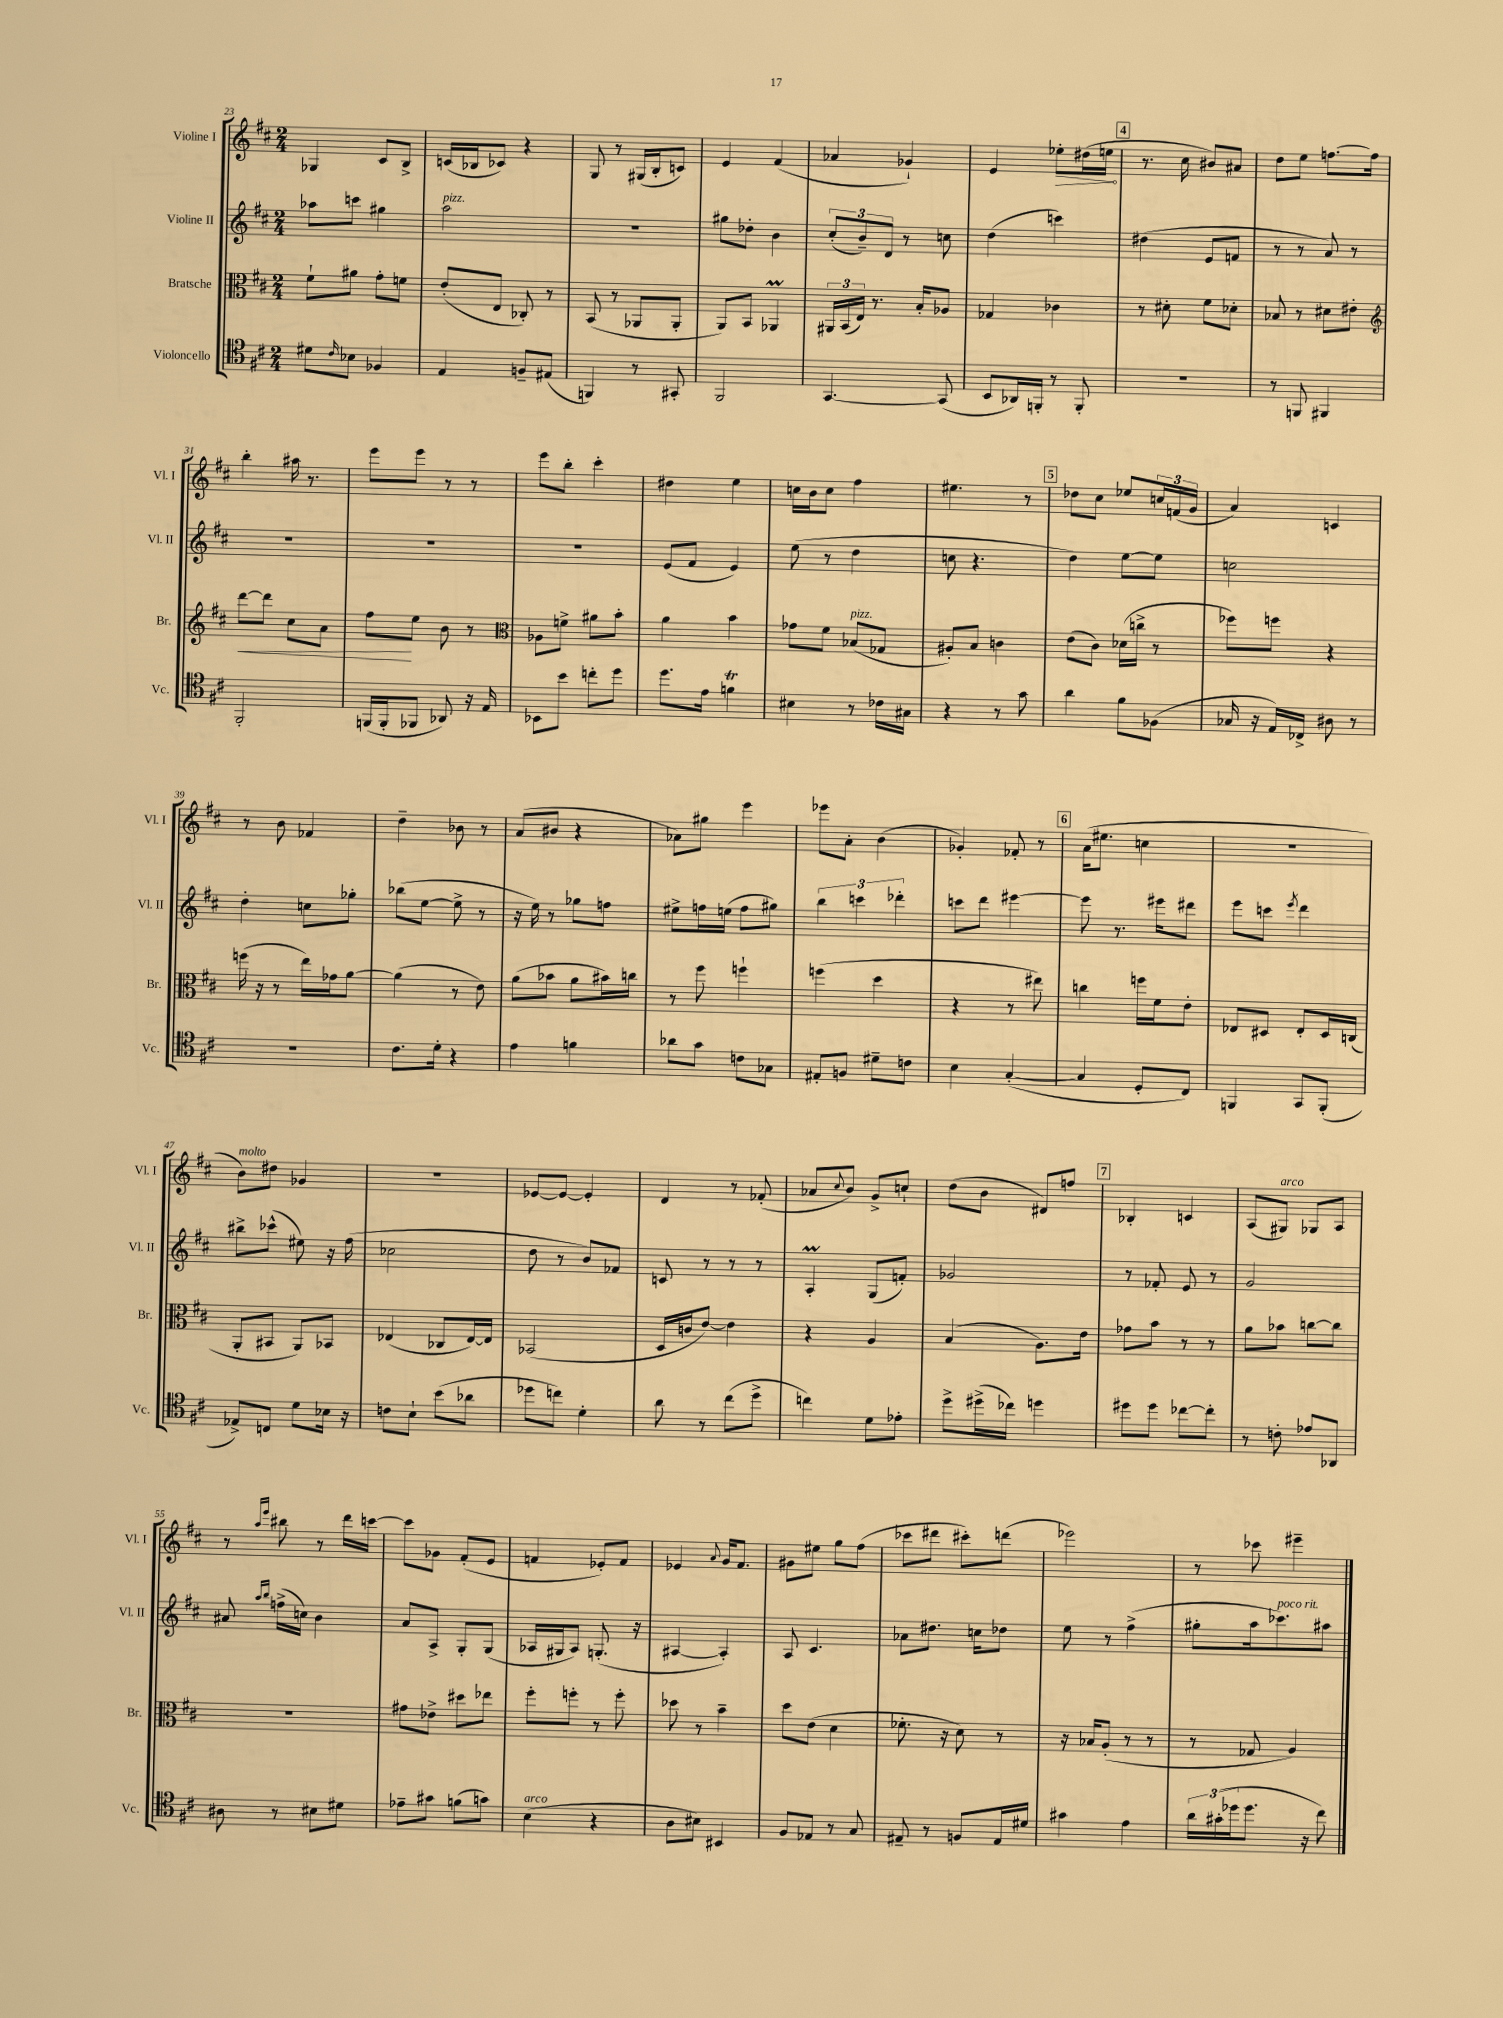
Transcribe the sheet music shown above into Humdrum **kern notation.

**kern	**kern	**dynam	**kern	**kern	**dynam
*part4	*part3	*part3	*part2	*part1	*part1
*staff4	*staff3	*staff3	*staff2	*staff1	*staff1
*I"Violoncello	*I"Bratsche	*	*I"Violine II	*I"Violine I	*
*I'Vc.	*I'Br.	*	*I'Vl. II	*I'Vl. I	*
*clefC4	*clefC3	*	*clefG2	*clefG2	*
*k[f#c#]	*k[f#c#]	*	*k[f#c#]	*k[f#c#]	*
*M2/4	*M2/4	*	*M2/4	*M2/4	*
=23	=23	=23	=23	=23	=23
8d#X\L	8f#`\L	.	8aa-X\L	4G-X/	.
16qqc#/	.	.	.	.	.
8B-X\J	8a#X\J	.	8cccn\J	.	.
4F-X/	8g'\L	.	4gg#X\	8c#/L	.
.	8fn\J	.	.	8B^/J	.
=24	=24	=24	=24	=24	=24
!	!	!	!LO:TX:a:i:t=pizz.	!	!
4E/	(8e'/L	.	2aa\	(16cn/LL	.
.	.	.	.	16B-X/J	.
.	8E/J	.	.	8c-X/J)	.
8Fn~/L	8C-X'/)	.	.	4r	.
(8E#X/J	8r	.	.	.	.
=25	=25	=25	=25	=25	=25
4FFn/)	(8BB/	.	2r	8G/	.
.	8r	.	.	8r	.
8r	8AA-X/L	.	.	(16G#X/LL	.
.	.	.	.	16B'/J	.
8GG#X'/	8AA-'/J	.	.	8cn/J)	.
=26	=26	=26	=26	=26	=26
2FF#/	8AA/L)	.	8gg#X\L	4e/	.
.	8BB/J	.	8dd-X'\J	.	.
.	4AA-XM/	.	4b\	(4f#/	.
=27	=27	=27	=27	=27	=27
[4.GG/	24AA#X/LL	.	(12cc#'/L	4a-X/	.
.	(24BB/	.	.	.	.
.	24E/JJ)	.	12b~/)	.	.
.	8.r	.	.	.	.
.	.	.	12d/J	.	.
.	.	.	8r	4g-X`/)	.
.	16B'/KL	.	.	.	.
(8GG/]	8A-X/J	.	8ccn\	.	.
=28	=28	=28	=28	=28	=28
8BB/L	4G-X/	.	(4dd\	4e/	.
16AA-X/L)	.	.	.	.	.
16FFn'/JJ	.	.	.	.	.
!	!	!	!	!	!LO:HP:b
8r	4c-X\	.	4cccn\)	8ee-X'\L	>
8FF'/	.	.	.	(16dd#X\L	.
.	.	.	.	16een\JJ	.
.	.	.	.	.	]
!!LO:REH:place=s1:t=4
=29	=29	=29	=29	=29	=29
2r	8r	.	(4dd#X\	8.r	.
.	8d#X'\	.	.	.	.
.	.	.	.	16cc#\	.
.	8f#\L	.	8e/L	8b#X/L)	.
.	8d-X'\J	.	8fn/J	8a#X/J	.
=30	=30	=30	=30	=30	=30
8r	8B-X/	.	8r	8dd\L	.
8FFn/	8r	.	8r	8ee\J	.
4FF#X/	8d#X\L	.	8a/)	[8.ffn\L	.
.	8e#X'\J	.	8r	.	.
.	.	.	.	16ff\Jk]	.
!!LO:LB:g=z
=31	=31	=31	=31	=31	=31
*	*clefG2	*	*	*	*
!	!	!LO:HP:b	!	!	!
2FF#'/	[8ddd\L	<	2r	4bb'\	.
.	8ddd\J]	.	.	.	.
.	8cc#\L	.	.	16aa#X\	.
.	.	.	.	8.r	.
.	8a\J	.	.	.	.
=32	=32	=32	=32	=32	=32
(16FFn/LL	8ff#\L	.	2r	8eee\L	.
16FF'/J	.	.	.	.	.
8FF-X/J	8ee\J	[	.	8eee\J	.
8AA-X/)	8b\	.	.	8r	.
16r	8r	.	.	8r	.
16E/	.	.	.	.	.
=33	=33	=33	=33	=33	=33
*	*clefC3	*	*	*	*
8BB-X\L	8A-X\L	.	2r	8eee\L	.
8b\J	8fn^\J	.	.	8bb'\J	.
8ccn'\L	8a#X\L	.	.	4ccc#'\	.
8dd\J	8b'\J	.	.	.	.
=34	=34	=34	=34	=34	=34
8.dd\L	4a\	.	(8e/L	4dd#X\	.
.	.	.	8f#/J	.	.
16e\Jk	.	.	.	.	.
4fnT\	4b\	.	4e/)	4ee\	.
=35	=35	=35	=35	=35	=35
4B#X\	8g-X\L	.	(8ee\	16ccn\LL	.
.	.	.	.	16b\J	.
.	8f#\J	.	8r	8cc\J	.
!	!LO:TX:a:i:t=pizz.	!	!	!	!
8r	(8B-X/L	.	4dd\	4ff#\	.
16c-X\LL	8G-X/J	.	.	.	.
16G#X\JJ	.	.	.	.	.
=36	=36	=36	=36	=36	=36
4r	8A#X'/L)	.	8ccn\	4.ee#X\	.
.	8B/J	.	4.r	.	.
8r	4cn\	.	.	.	.
8g\	.	.	.	8r	.
!!LO:REH:place=s1:t=5
=37	=37	=37	=37	=37	=37
4a\	(8e\L	.	4dd\)	8dd-X\L	.
.	8c#\J)	.	.	8cc#\J	.
8f#\L	(16d-X\LL	.	[8ee\L	8ee-X/L	.
.	16ccn^\JJ	.	.	.	.
(8F-X\J	8r	.	8ee\J]	24ccn/L	.
.	.	.	.	(24fn/	.
.	.	.	.	24g/JJ	.
=38	=38	=38	=38	=38	=38
16G-X/	8ff-X\L)	.	2ccn\	4a/)	.
16r	.	.	.	.	.
16E/LL)	8ffn\J	.	.	.	.
16C-X^/JJ	.	.	.	.	.
8A#X\	4r	.	.	4cn/	.
8r	.	.	.	.	.
!!LO:LB:g=z
=39	=39	=39	=39	=39	=39
2r	(16ffn\	.	4dd'\	8r	.
.	16r	.	.	.	.
.	8r	.	.	8b\	.
.	16ee\LL)	.	8ccn\L	4f-X/	.
.	16g-X\J	.	.	.	.
.	[8a\J	.	8gg-X'\J	.	.
=40	=40	=40	=40	=40	=40
8.c#\L	(4a\]	.	(8bb-X\L	4dd~\	.
.	.	.	[8ee\J	.	.
16d'\Jk	.	.	.	.	.
4r	8r	.	8ee^\]	8b-X\	.
.	8e\)	.	8r	8r	.
=41	=41	=41	=41	=41	=41
4e\	(8a\L	.	16r	(8a/L	.
.	.	.	16ee\)	.	.
.	8b-X\J	.	8r	8b#X/J	.
4fn\	8a\L	.	8gg-X\L	4r	.
.	16b#X\L)	.	8ffn\J	.	.
.	16ccn\JJ	.	.	.	.
=42	=42	=42	=42	=42	=42
8a-X\L	8r	.	8ee#X^\L	8a-X\L)	.
8g\J	8ff#\	.	16ffn\L	8gg#X\J	.
.	.	.	(16een\JJ	.	.
8cn\L	4ffn`\	.	8ff\L	4eee\	.
8G-X\J	.	.	8gg#X\J)	.	.
=43	=43	=43	=43	=43	=43
8E#X'/L	(4ffn\	.	6bb\	8eee-X\L	.
8Fn/J	.	.	.	8a'\J	.
.	.	.	6cccn\	.	.
8d#X~\L	4dd\	.	.	(4b\	.
.	.	.	6ddd-X'\	.	.
8cn\J	.	.	.	.	.
=44	=44	=44	=44	=44	=44
4B\	4r	.	8cccn\L	4g-X'/)	.
.	.	.	8ddd\J	.	.
([4G'/	8r	.	[4eee#X\	8f-X'/	.
.	8ee#X\)	.	.	8r	.
!!LO:REH:place=s1:t=6
=45	=45	=45	=45	=45	=45
4G/]	4ccn\	.	8eee#\]	(16a\KL	.
.	.	.	.	8.ee#X\J	.
.	.	.	8.r	.	.
8D'/L	16ffn\LL	.	.	4ccn\	.
.	16f#\J	.	16eee#X\KL	.	.
8C#/J)	8e'\J	.	8ddd#X\J	.	.
=46	=46	=46	=46	=46	=46
4FFn/	8E-X/L	.	8eee\L	2r	.
.	8D#X/J	.	8cccn\J	.	.
.	.	.	8qeee/	.	.
8GG/L	8E-'/L	.	4ddd\	.	.
(8FF'/J	16D#/L	.	.	.	.
.	(16Cn/JJ	.	.	.	.
!!LO:LB:g=z
=47	=47	=47	=47	=47	=47
!	!	!	!	!LO:TX:a:i:t=molto	!
8E-X^/L)	8AA'/L	.	8bb#X^\L	8b\L)	.
8Cn/J	8BB#X/J	.	(8ccc-X^^\J	8dd#X\J	.
8d\L	8AA/L)	.	8ee#X\)	4g-X/	.
16B-X\Jk	8BB-X/J	.	16r	.	.
16r	.	.	(16ff#\	.	.
=48	=48	=48	=48	=48	=48
8cn\L	(4E-X/	.	2cc-X\	2r	.
8B`\J	.	.	.	.	.
(8b\L	8C-X/L	.	.	.	.
8a-X\J	[16E-/L)	.	.	.	.
.	16E-/JJ]	.	.	.	.
=49	=49	=49	=49	=49	=49
8dd-X\L	(2BB-X/	.	8dd\	[8e-X/L	.
8ccn\J)	.	.	8r	8e-/J_	.
4d'\	.	.	8b/L)	4e-'/]	.
.	.	.	8f-X/J	.	.
=50	=50	=50	=50	=50	=50
8a\	16D/LL	.	8cn/	4d/	.
.	16cn/J	.	.	.	.
8r	[8e/J)	.	8r	.	.
(8cc#\L	4e\]	.	8r	8r	.
8dd^\J	.	.	8r	(8f-X'/	.
=51	=51	=51	=51	=51	=51
4ccn\)	4r	.	4AM'/	8a-X/L	.
.	.	.	.	8qqcc#/	.
.	.	.	.	8b/J)	.
8d\L	4A/	.	(8G/L	8g^/L	.
8e-X'\J	.	.	8fn'/J)	8ccn`/J	.
=52	=52	=52	=52	=52	=52
8dd^\L	(4B/	.	2g-X/	(8dd\L	.
(16dd#X^\L	.	.	.	8b\J	.
16cc-X\JJ)	.	.	.	.	.
4ddn\	8.A\L)	.	.	8d#X/L)	.
.	.	.	.	8ffn/J	.
.	16e\Jk	.	.	.	.
!!LO:REH:place=s1:t=7
=53	=53	=53	=53	=53	=53
8dd#X\L	8g-X\L	.	8r	4B-X'/	.
8dd#\J	8b\J	.	8f-X'/	.	.
[8cc-X\L	8r	.	8e/	4cn/	.
8cc-'\J]	8r	.	8r	.	.
=54	=54	=54	=54	=54	=54
8r	8a\L	.	2g/	(8A/L	.
!	!	!	!	!LO:TX:a:i:t=arco	!
8cn'\	8b-X\J	.	.	8G#X/J)	.
8e-X/L	[8ccn\L	.	.	8G-X/L	.
8AA-X/J	8cc\J]	.	.	8A/J	.
!!LO:LB:g=z
=55	=55	=55	=55	=55	=55
8A#X\	2r	.	8a#X/	8r	.
.	.	.	16qqaa/LL	16qqaa/LL	.
.	.	.	16qqbb/JJ	16qqeee/JJ	.
8r	.	.	(16ffn^\LL	8bb#X\	.
.	.	.	16ccn\JJ)	.	.
8B#X\L	.	.	4b\	8r	.
8d#X\J	.	.	.	16ddd\LL	.
.	.	.	.	[16cccn\JJ	.
=56	=56	=56	=56	=56	=56
8e-X~\L	8g#X\L	.	8a/L	8ccc\L]	.
8g#X\J	8e-X^\J	.	8A^/J	8g-X\J	.
(8fn\L	8dd#X\L	.	8G'/L	(8f#'/L	.
8gn\J)	8ee-X\J	.	(8G/J	8e/J	.
=57	=57	=57	=57	=57	=57
!LO:TX:a:i:t=arco	!	!	!	!	!
(4B\	8ff#'\L	.	16A-X/LL	4fn/	.
.	.	.	16G#X/J	.	.
.	8ffn'\J	.	8A-/J)	.	.
4r	8r	.	(8.Gn'/	8e-X'/L)	.
.	8ff'\	.	.	8f/J	.
.	.	.	16r	.	.
=58	=58	=58	=58	=58	=58
8A\L	8dd-X\	.	[4A#X/	4e-X/	.
8B#X\J)	8r	.	.	.	.
.	.	.	.	8qqa/	.
4BB#X/	4b~\	.	4A#'/])	16g/KL	.
.	.	.	.	8.f#/J	.
=59	=59	=59	=59	=59	=59
8F#/L	8dd\L	.	8A/	8g#X\L	.
8E-X/J	(8e\J	.	4.c#/	8ee#X\J	.
8r	4d\	.	.	8gg\L	.
8G/	.	.	.	(8ff#\J	.
=60	=60	=60	=60	=60	=60
8E#X~/	8.f-X'\	.	8a-X\L	8ccc-X\L	.
8r	.	.	8.dd#X\J	8ddd#X\J	.
.	16r	.	.	.	.
8Fn/L	8d\)	.	.	8ccc#X'\L)	.
.	.	.	16ccn\KL	.	.
16E#/L	8r	.	8dd-X\J	(8dddn\J	.
16d#X/JJ	.	.	.	.	.
=61	=61	=61	=61	=61	=61
4g#X\	16r	.	8ee\	2eee-X\)	.
.	16B-X/KL	.	.	.	.
.	(8A'/J	.	8r	.	.
4e\	8r	.	(4ff#^\	.	.
.	8r	.	.	.	.
=62	=62	=62	=62	=62	=62
24a\LL	8r	.	8gg#X'\L	8r	.
(24g#X'\	.	.	.	.	.
24dd-X\J	.	.	.	.	.
8.dd-\J	8G-X/	.	16aa\k	8ccc-X\	.
!	!	!	!LO:TX:a:i:t=poco rit.	!	!
.	.	.	8.ccc-X\)	.	.
.	4A/)	.	.	4eee#X~\	.
16r	.	.	.	.	.
8cc#\)	.	.	8aa#X\J	.	.
==	==	==	==	==	==
*-	*-	*-	*-	*-	*-
